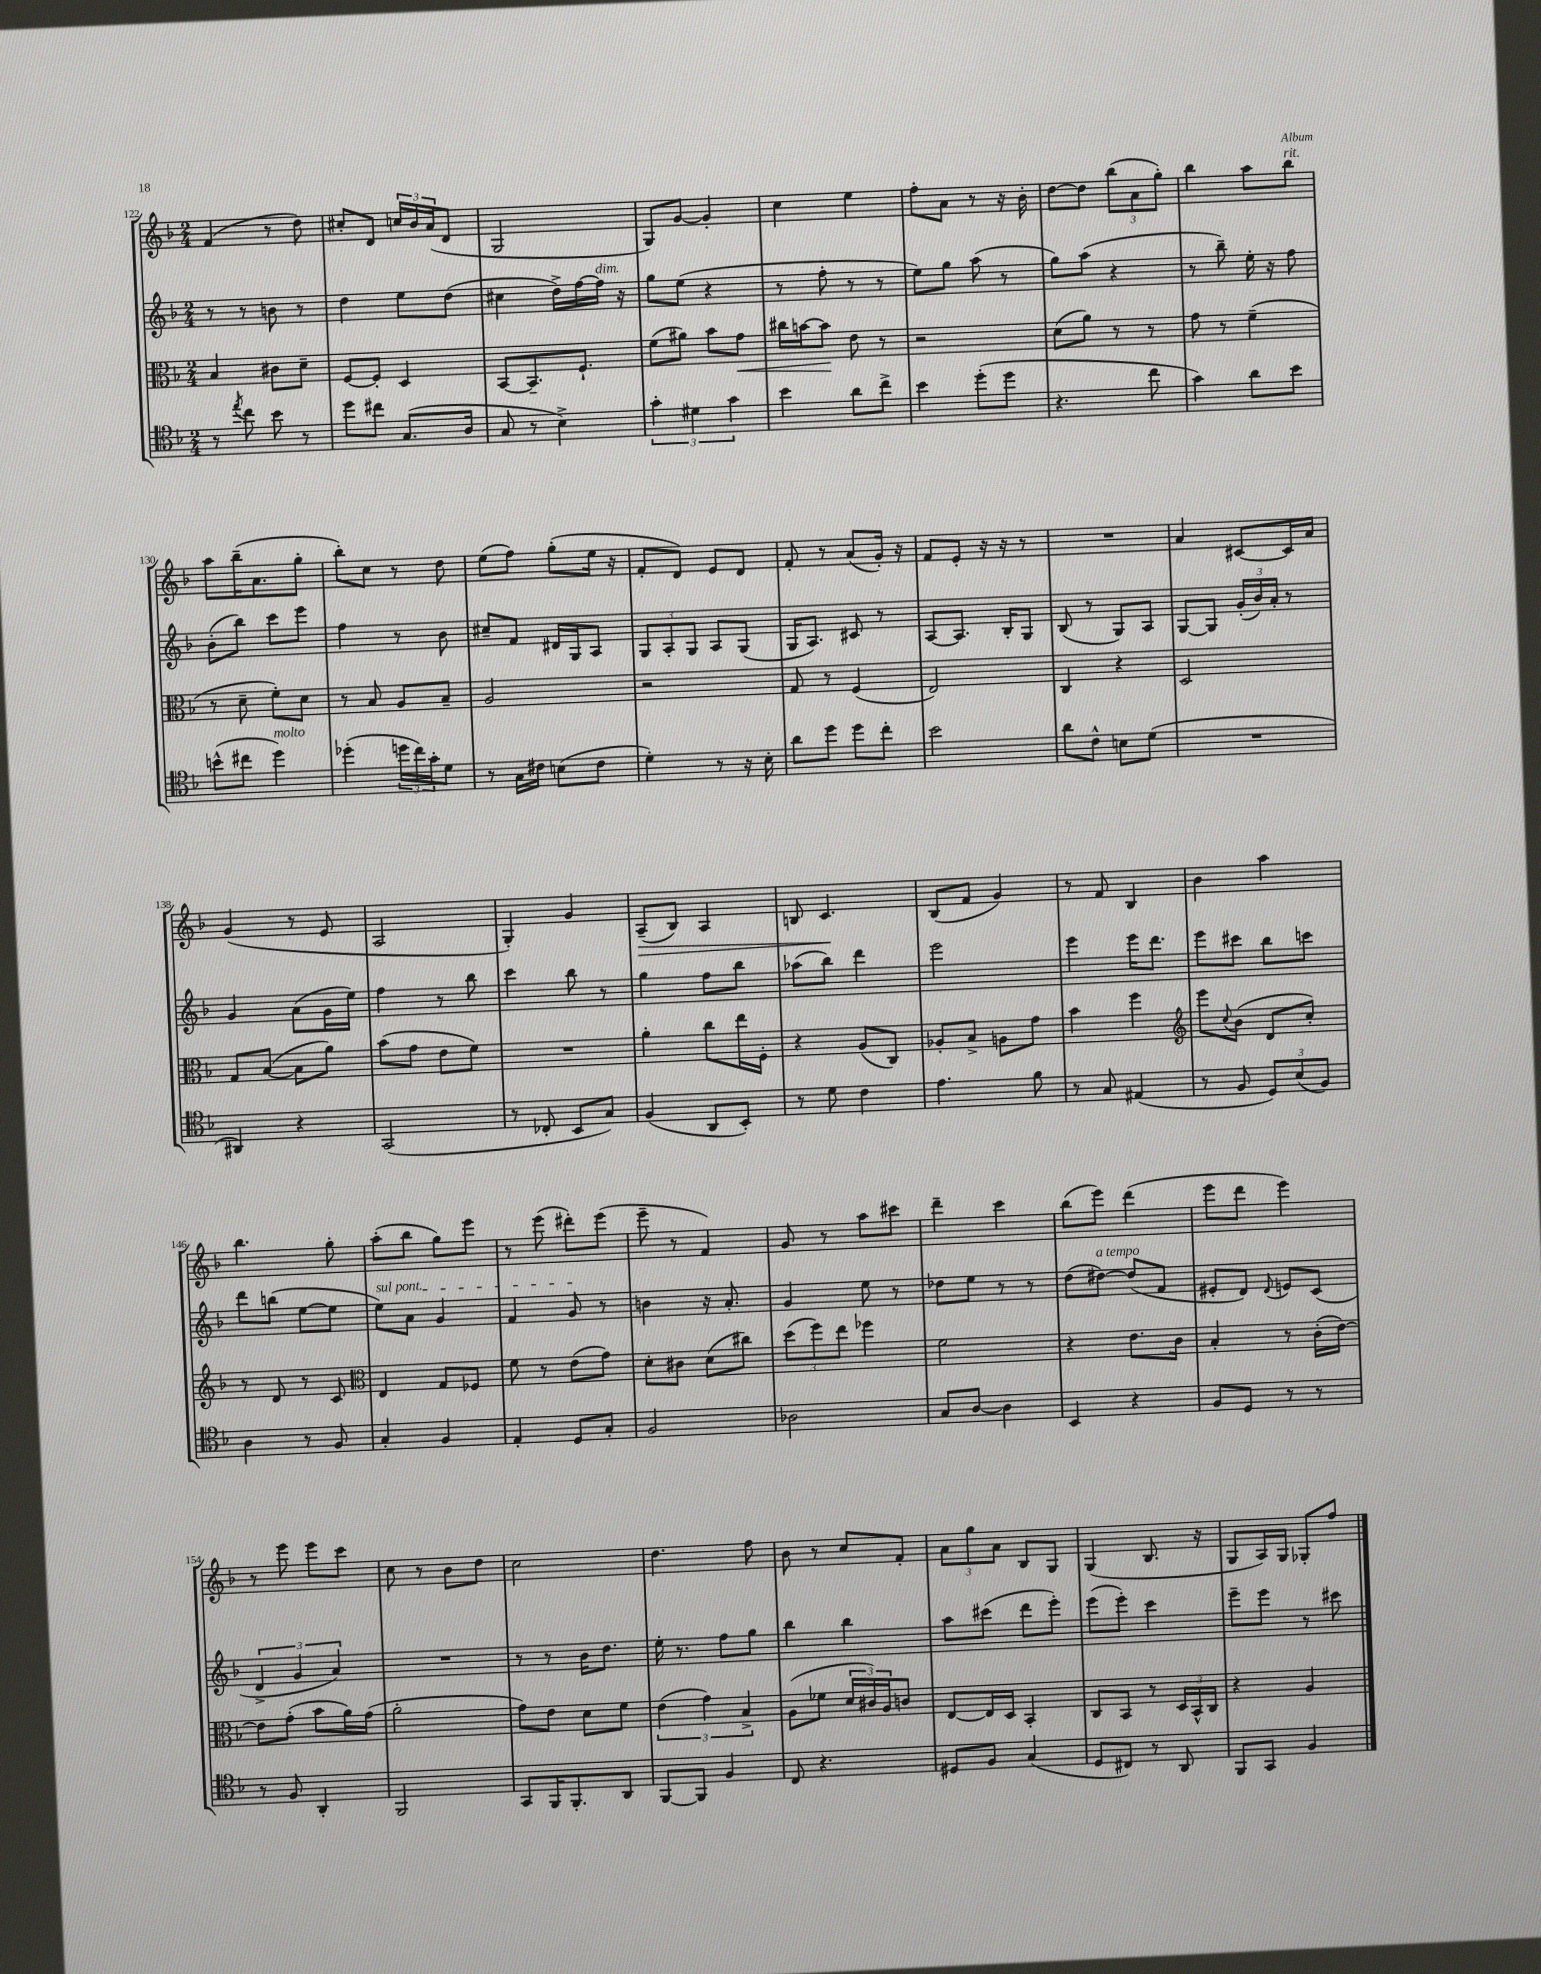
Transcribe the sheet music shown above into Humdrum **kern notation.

**kern	**kern	**dynam	**kern	**kern	**dynam
*part4	*part3	*part3	*part2	*part1	*part1
*staff4	*staff3	*staff3	*staff2	*staff1	*staff1
*clefC4	*clefC3	*	*clefG2	*clefG2	*
*k[b-]	*k[b-]	*	*k[b-]	*k[b-]	*
*M2/4	*M2/4	*	*M2/4	*M2/4	*
=122	=122	=122	=122	=122	=122
8r	4B-/	.	8r	(4f/	.
8qee/	.	.	.	.	.
8cc\	.	.	8r	.	.
8b-\	8c#X\L	.	8bn\	8r	.
8r	8d~\J	.	8r	8dd\)	.
=123	=123	=123	=123	=123	=123
8dd\L	[8F/L	.	4dd\	8cc#X'/L	.
8cc#X\J	8F'/J]	.	.	8d/J	.
(8.G/L	4D/	.	8ee\L	24ccn/LL	.
.	.	.	.	24b-/	.
.	.	.	.	(24a/J	.
.	.	.	(8dd\J	8d/J	.
16A/Jk	.	.	.	.	.
=124	=124	=124	=124	=124	=124
8G/	[8BB-/L	.	4cc#X\	2G/	.
8r	8.BB-~/]	.	.	.	.
4B-^\)	.	.	16dd^\LL)	.	.
.	8.F`/J	.	[16ff\	.	.
!	!	!	!LO:TX:a:i:t=dim.	!	!
.	.	.	16ff\JJ]	.	.
.	.	.	16r	.	.
=125	=125	=125	=125	=125	=125
6g'\	(8f\L	.	8gg\L	8G/L)	.
.	8a#X\J)	.	(8ee\J	[8g/J	.
6d#X\	.	.	.	.	.
.	8b-\L	.	4r	4g'/]	.
6g\	.	.	.	.	.
!	!	!LO:HP:b	!	!	!
.	8g\J	<	.	.	.
=126	=126	=126	=126	=126	=126
4b-\	16cc#X\LL	.	8r	4cc\	.
.	[16bn\J	.	.	.	.
.	8b\J]	.	8ff'\	.	.
8a\L	8e\	[	8r	4ee\	.
8cc^\J	8r	.	8r	.	.
=127	=127	=127	=127	=127	=127
4b-\	2r	.	8ee\L)	8ff'\L	.
.	.	.	8gg\J	8a\J	.
(8dd'\L	.	.	(8aa\	8r	.
8dd\J	.	.	8r	16r	.
.	.	.	.	16b-'\	.
=128	=128	=128	=128	=128	=128
4.r	(8d\L	.	8gg\L)	[8dd\L	.
.	8a\J)	.	(8aa\J	8dd\J]	.
.	8r	.	4r	(12bb-\L	.
.	.	.	.	12a\	.
8cc\	8r	.	.	.	.
.	.	.	.	12gg'\J)	.
=129	=129	=129	=129	=129	=129
4g\)	8g\	.	8r	4bb-\	.
.	8r	.	8bb-~\)	.	.
8a\L	(4f~\	.	16ee'\	8aa\L	.
.	.	.	16r	.	.
!	!	!	!	!LO:TX:a:i:t=rit.	!
8b-\J	.	.	8ff\	8bb-\J	.
!!LO:LB:g=z
=130	=130	=130	=130	=130	=130
(8bn^^\L	8r	.	(8b-'\L	8aa\L	.
8cc#X\J	8d~\	.	8bb-\J)	(16bb-~\K	.
.	.	.	.	8.a\	.
!LO:TX:a:i:t=molto	!	!	!	!	!
4dd\)	8f'\L)	.	8ccc\L	.	.
.	8d\J	.	8eee\J	8gg'\J	.
=131	=131	=131	=131	=131	=131
(4dd-X'\	8r	.	4ff\	8bb-'\L)	.
.	8B-/	.	.	8cc\J	.
24ddn\LL	8A/L	.	8r	8r	.
24cc\)	.	.	.	.	.
24g'\J	.	.	.	.	.
8d\J	8B-~/J	.	8b-\	8dd\	.
=132	=132	=132	=132	=132	=132
8r	2A/	.	8cc#X~/L	(8ee\L	.
16G\LL	.	.	8f/J	8ff\J)	.
16c#X\JJ	.	.	.	.	.
(8Bn\L	.	.	16d#X/LL	(8gg'\L	.
.	.	.	16G/J	.	.
8c#\J	.	.	8A/J	16ee\Jk	.
.	.	.	.	16r	.
=133	=133	=133	=133	=133	=133
4d'\)	2r	.	12G/L	8f'/L	.
.	.	.	12A'/	.	.
.	.	.	.	8d/J)	.
.	.	.	12G/J	.	.
8r	.	.	8A/L	8e/L	.
16r	.	.	(8G/J	8d/J	.
16B-'\	.	.	.	.	.
=134	=134	=134	=134	=134	=134
8a\L	8G/	.	16G/KL	8f'/	.
.	.	.	8.A/J)	.	.
8dd\J	8r	.	.	8r	.
8dd\L	(4F/	.	8c#X/	(8a/L	.
8cc'\J	.	.	8r	16g'/Jk)	.
.	.	.	.	16r	.
=135	=135	=135	=135	=135	=135
2b-\	2E/)	.	[8A/L	8f/L	.
.	.	.	8.A/J]	8e'/J	.
.	.	.	.	16r	.
.	.	.	16B-'/KL	16r	.
.	.	.	8G/J	8r	.
=136	=136	=136	=136	=136	=136
8a\L	4C/	.	(8B-/	2r	.
8c^^\J	.	.	8r	.	.
8Bn\L	4r	.	8G/L)	.	.
(8d\J	.	.	8A/J	.	.
=137	=137	=137	=137	=137	=137
2r	2D/	.	[8G/L	4a/	.
.	.	.	8G/J]	.	.
.	.	.	(24g'/LL	[8c#X/L	.
.	.	.	24b-/)	.	.
.	.	.	24a'/JJ	.	.
.	.	.	8r	16c#/L]	.
.	.	.	.	16a/JJ	.
!!LO:LB:g=z
=138	=138	=138	=138	=138	=138
4AA#X/)	8G/L	.	4g/	(4g/	.
.	([8B-/J	.	.	.	.
4r	8B-\L]	.	(8a\L	8r	.
.	8a\J)	.	16g\L	8e/	.
.	.	.	16ee\JJ)	.	.
=139	=139	=139	=139	=139	=139
(2GG/	(8b-\L	.	4ff\	2A/	.
.	8g\J	.	.	.	.
.	8e\L	.	8r	.	.
.	8f\J)	.	8bb-\	.	.
=140	=140	=140	=140	=140	=140
8r	2r	.	4ccc\	4G'/)	.
8C-X'/	.	.	.	.	.
8BB-/L	.	.	8bb-\	4g/	.
8G/J)	.	.	8r	.	.
=141	=141	=141	=141	=141	=141
!	!	!	!	!	!LO:HP:b
(4F/	4a'\	.	4gg\	(8A~/L	>
.	.	.	.	8B-/J)	.
8AA/L	8cc\L	.	8ff\L	4A/	.
8BB-'/J)	16ee\L	.	8bb-\J	.	.
.	16F'\JJ	.	.	.	.
=142	=142	=142	=142	=142	=142
8r	4r	.	(8aa-X\L	8Bn/	.
8d\	.	.	8bb-\J)	4.c/	.
4c\	(8A/L	.	4ddd\	.	.
.	8C/J)	.	.	.	.
.	.	.	.	.	]
=143	=143	=143	=143	=143	=143
4.e\	8A-X'/L	.	2eee\	(8B-/L	.
.	8B-^/J	.	.	8f/J	.
.	8An\L	.	.	4g/)	.
8f\	8g\J	.	.	.	.
=144	=144	=144	=144	=144	=144
8r	4b-\	.	4eee\	8r	.
8G/	.	.	.	8f/	.
(4E#X/	4ff\	.	16eee\KL	4B-/	.
.	.	.	8.ddd\J	.	.
=145	=145	=145	=145	=145	=145
*	*clefG2	*	*	*	*
8r	8eee\L	.	8eee\L	4b-\	.
.	8qqcc/	.	.	.	.
8F/	(8b-\J	.	8ccc#X\J	.	.
12D/L)	8d/L	.	8bb-\L	4aa\	.
(12B-/	.	.	.	.	.
.	8cc'/J)	.	8cccn\J	.	.
12F/J)	.	.	.	.	.
!!LO:LB:g=z
=146	=146	=146	=146	=146	=146
4A\	8r	.	8ddd\L	4.bb-\	.
.	8d/	.	(8bbn\J	.	.
8r	8r	.	[8ee\L	.	.
8F/	8c/	.	8ee\J]	8gg'\	.
=147	=147	=147	=147	=147	=147
*	*clefC3	*	*	*	*
!	!	!	!LO:TX:a:i:t=sul pont.	!	!
4G'/	4E/	.	8ee\L)	(8aa'\L	.
.	.	.	8a\J	8bb-\J	.
4F/	8G/L	.	4g/	8gg\L)	.
.	8F-X/J	.	.	8eee\J	.
=148	=148	=148	=148	=148	=148
4E'/	8f\	.	4f/	8r	.
.	8r	.	.	(8eee\	.
8D/L	(8e\L	.	8g/	8ddd#X'\L)	.
8G'/J	8g\J)	.	8r	(8eee\J	.
=149	=149	=149	=149	=149	=149
2F/	8d'\L	.	4bn\	8eee~\	.
.	8c#X\J	.	.	8r	.
.	(8d\L	.	16r	4f/)	.
.	.	.	8.a'/	.	.
.	8cc#X\J)	.	.	.	.
=150	=150	=150	=150	=150	=150
2A-X\	(12dd\L	.	4g/	8g/	.
.	12ff\)	.	.	.	.
.	.	.	.	8r	.
.	12ee\J	.	.	.	.
.	4ff-X\	.	8ee\	8aa\L	.
.	.	.	8r	8ccc#X\J	.
=151	=151	=151	=151	=151	=151
8G/L	2f\	.	8dd-X\L	4ddd~\	.
[8A/J	.	.	8ee\J	.	.
4A\]	.	.	8r	4ccc\	.
.	.	.	8r	.	.
=152	=152	=152	=152	=152	=152
4BB-/	4r	.	(8dd\L	(8bb-\L	.
!	!	!	!LO:TX:a:i:t=a tempo	!	!
.	.	.	[8dd#X\J)	8eee\J)	.
4r	8.e\L	.	(8dd#/L]	(4ddd\	.
.	.	.	8f/J	.	.
.	16c\Jk	.	.	.	.
=153	=153	=153	=153	=153	=153
8F/L	4B-'/	.	8e#X'/L	8eee\L	.
8D/J	.	.	8d/J)	8ddd\J	.
.	.	.	8qqd/	.	.
8r	8r	.	8en/L	4eee\)	.
8r	(16c'\LL	.	(8c/J	.	.
.	[16e\JJ)	.	.	.	.
!!LO:LB:g=z
=154	=154	=154	=154	=154	=154
8r	8e\L]	.	6d^/	8r	.
8F/	(8g'\J	.	.	8eee\	.
.	.	.	6g/	.	.
4AA'/	8b-\L	.	.	8eee\L	.
.	.	.	6a/)	.	.
.	16a\L)	.	.	8ccc\J	.
.	(16g\JJ	.	.	.	.
=155	=155	=155	=155	=155	=155
2FF/	2a'\	.	2r	8cc\	.
.	.	.	.	8r	.
.	.	.	.	8b-\L	.
.	.	.	.	8dd\J	.
=156	=156	=156	=156	=156	=156
8GG/L	8g\L)	.	8r	2cc\	.
16FF/K	8e\J	.	8r	.	.
8.FF'/	.	.	.	.	.
.	8d\L	.	16b-\KL	.	.
.	.	.	8.dd\J	.	.
8AA/J	8f\J	.	.	.	.
=157	=157	=157	=157	=157	=157
[8FF/L	(6e\	.	16ee'\	4.dd\	.
.	.	.	8.r	.	.
8FF/J]	.	.	.	.	.
.	6g\)	.	.	.	.
4F/	.	.	8ff\L	.	.
.	6B-^/	.	.	.	.
.	.	.	8gg\J	8ff\	.
=158	=158	=158	=158	=158	=158
8C/	(8A\L	.	4bb-\	8b-\	.
4.r	8f-X\J	.	.	8r	.
.	24d/LL	.	4bb-\	8cc/L	.
.	24c#X/)	.	.	.	.
.	24A/J	.	.	.	.
.	8cn/J	.	.	8f'/J	.
=159	=159	=159	=159	=159	=159
8D#X/L	[8E/L	.	8aa\L	12a\L	.
.	.	.	.	12gg\	.
8F/J	16E/L]	.	(8ccc#X\J	.	.
.	.	.	.	12a\J	.
.	16D/JJ	.	.	.	.
(4G/	4BB-'/	.	8ddd\L	8B-/L	.
.	.	.	8eee'\J)	8G/J	.
=160	=160	=160	=160	=160	=160
8D/L	8C/L	.	(8eee\L	(4G/	.
8C#X/J)	8BB-/J	.	8eee'\J)	.	.
8r	8r	.	4ccc\	8.B-/	.
8AA/	24D/LL	.	.	.	.
.	24BB-^^/	.	.	.	.
.	.	.	.	16r	.
.	24C/JJ	.	.	.	.
=161	=161	=161	=161	=161	=161
8FF/L	4r	.	8eee~\L	8G/L	.
8GG/J	.	.	8eee\J	16A/L)	.
.	.	.	.	16G/JJ	.
4F/	4A/	.	8r	8G-X'/L	.
.	.	.	8ccc#X\	8ff/J	.
==	==	==	==	==	==
*-	*-	*-	*-	*-	*-
